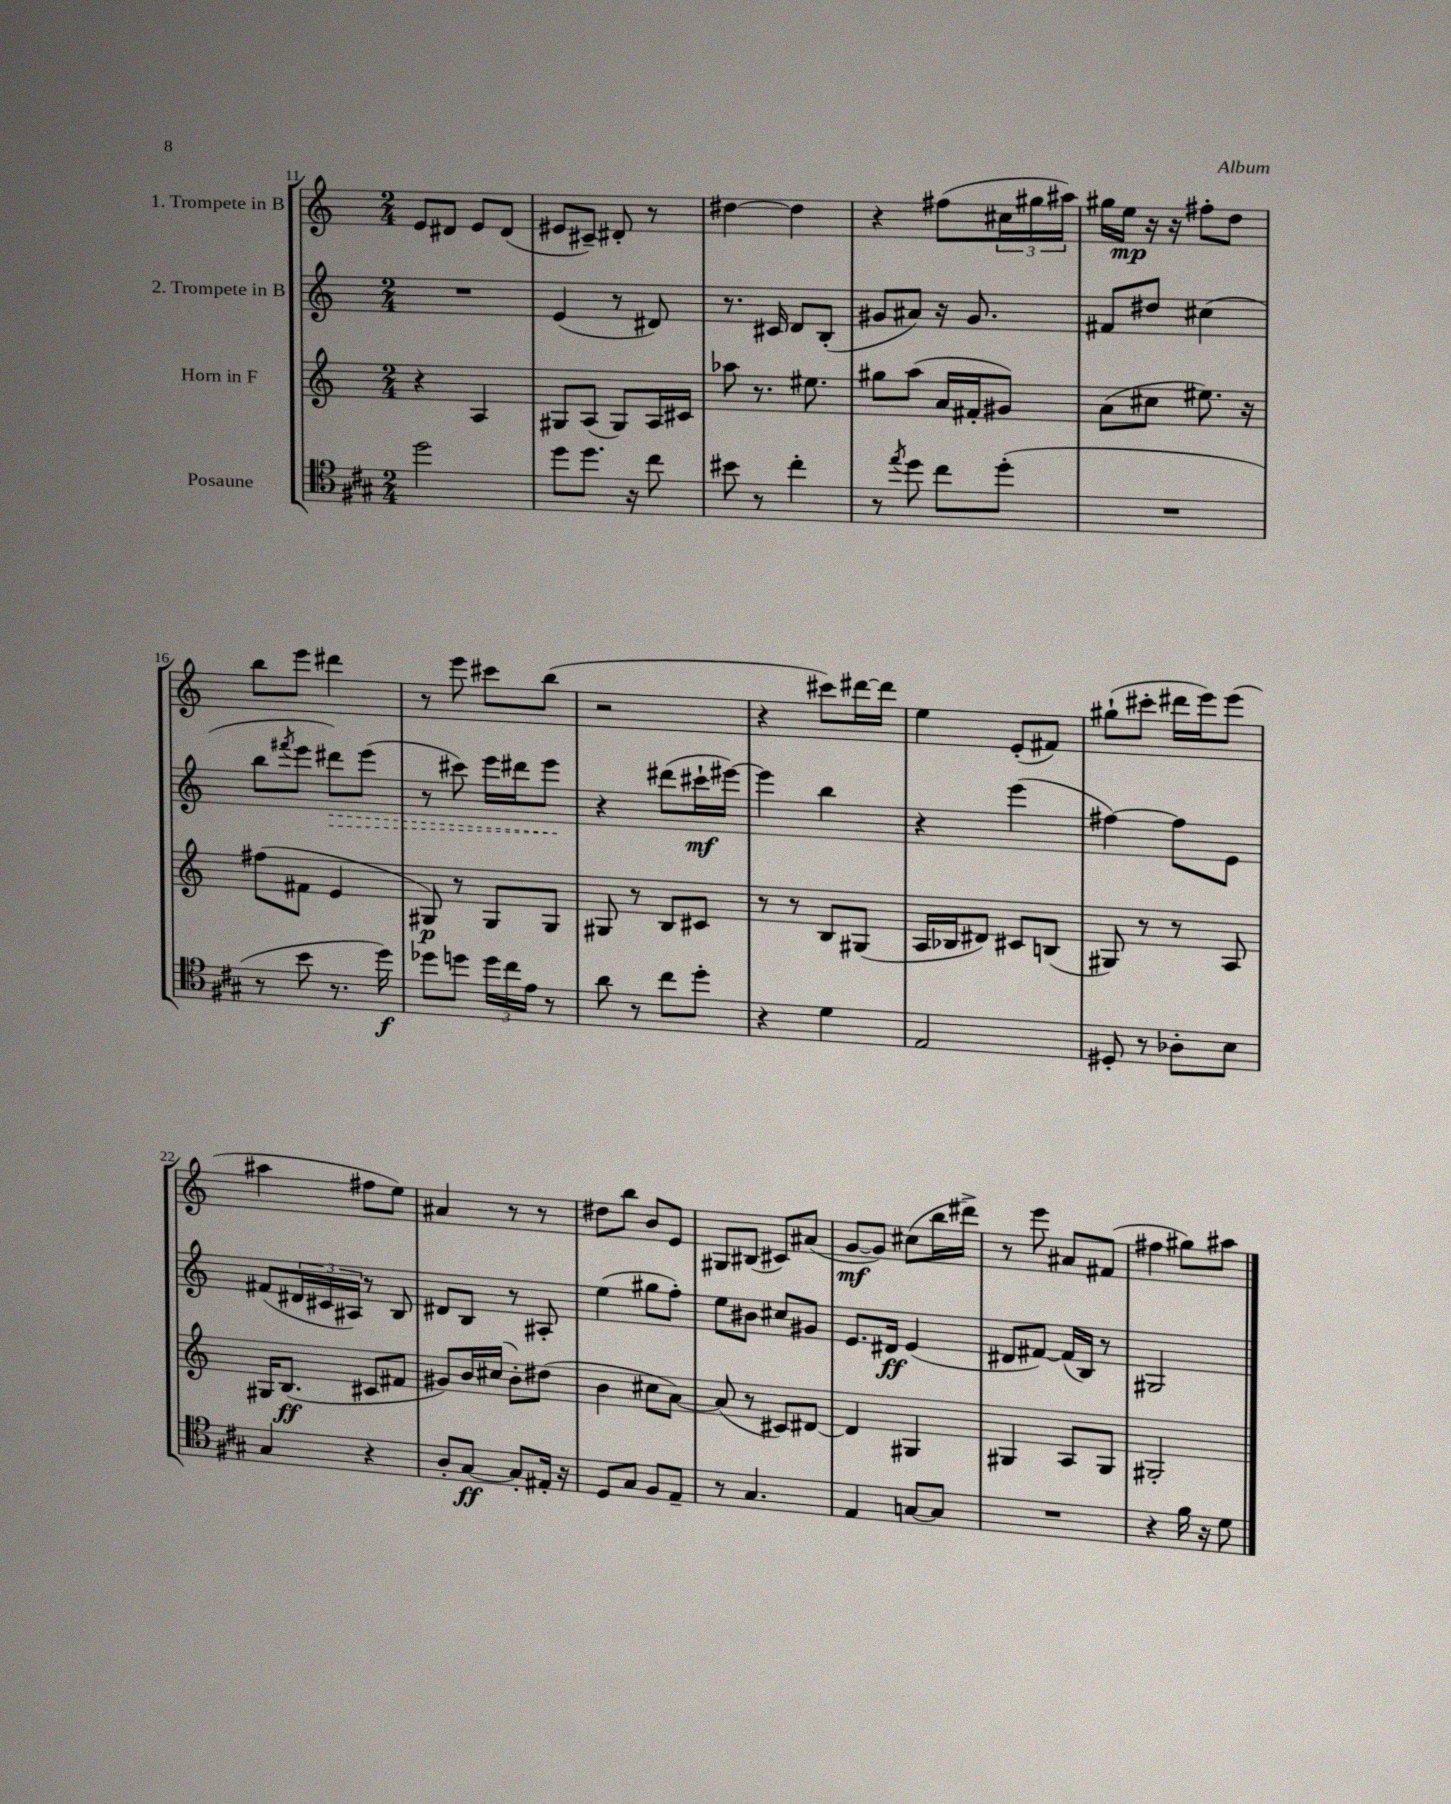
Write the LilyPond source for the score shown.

<<
\new StaffGroup <<
\new Staff = "s0" \with { instrumentName = "1. Trompete in B" } {
    \clef treble \key c \major \numericTimeSignature \time 2/4
    e'8 dis'8 e'8 dis'8( |
    eis'8 cis'8--) dis'8-. r8 |
    dis''4~ dis''4 |
    r4 fis''8( \tuplet 3/2 { cis''16 gis''16 ais''16) } |
    gis''16 e''16\mp r16 r16 fis''8-. d''8 |
    b''8 e'''8 dis'''4 |
    r8 e'''8 cis'''8 b''8( |
    r2 |
    r4 cis'''8) dis'''16~ dis'''16 |
    e''4 e'8-.( fis'8) |
    gis''8-!( cis'''8-. dis'''16 e'''16) e'''8( |
    ais''4 fis''8 e''8) |
    ais'4 r8 r8 |
    dis''8 b''8 b'8 e'8 |
    gis8 bis8( cis'8) ais'8( |
    g'8~\mf g'8) cis''8( b''16 dis'''16->) |
    r8 e'''8 ais'8 fis'8( |
    fis''4 gis''8) ais''8 \bar "|." |
}
\new Staff = "s1" \with { instrumentName = "2. Trompete in B" } {
    \clef treble \key c \major \numericTimeSignature \time 2/4
    R2 |
    e'4( r8 dis'8) |
    r8. cis'16 d'8 b8-.( |
    gis'8 ais'8) r16 gis'8. |
    fis'8 dis''8 cis''4( |
    b''8 \acciaccatura { fis'''8 } e'''8 \once \override Hairpin.style = #'dashed-line dis'''8\>) e'''8( |
    r8 cis'''8) e'''16 dis'''16 e'''8\! |
    r4 dis'''8( cis'''16-!\mf eis'''16~) |
    eis'''4 b''4 |
    r4 e'''4( |
    fis''4~) fis''8 e'8 |
    fis'8( \tuplet 3/2 { dis'16 cis'16 ais16) } r8 b8 |
    dis'8 b8 r8 ais8-. |
    e''4( gis''8 f''8-.) |
    e''8 bis'8 cis''8 gis'8 |
    e'8. dis'16\ff e'4( |
    dis'8 fis'8~) fis'16( b16) r8 |
    gis2 \bar "|." |
}
\new Staff = "s2" \with { instrumentName = "Horn in F" } {
    \clef treble \key c \major \numericTimeSignature \time 2/4
    r4 a4 |
    gis8 a8( gis8) a16 cis'16 |
    aes''8 r8. eis''8. |
    gis''8 a''8( a'16 fis'16-. gis'8) |
    a'8( cis''8 eis''8.) r16 |
    fis''8( fis'8 e'4 |
    gis8\p) r8 gis8 gis8 |
    gis8 r8 b8 cis'8 |
    r8 r8 b8 gis8( |
    a16 bes16 dis'8) cis'8 b8( |
    gis8) r8 r8 a8 |
    gis16 b8.\ff( cis'8 fis'8 |
    gis'8) b'16 cis''16( b'8-.) dis''8( |
    b'4 cis''8 a'8~) |
    a'8( r8 cis'8) dis'8~ |
    dis'4 gis4 |
    gis4 a8 gis8 |
    gis2-. \bar "|." |
}
\new Staff = "s3" \with { instrumentName = "Posaune" } {
    \clef tenor \key a \major \numericTimeSignature \time 2/4
    d''2 |
    d''8 d''8. r16 cis''8 |
    bis'8 r8 cis''4-. |
    r8 \acciaccatura { e''8 } d''8 cis''8 d''8-.( |
    R2 |
    r8 b'8 r8. d''16\f) |
    des''8 d''8 \tuplet 3/2 { d''16 cis''16 e'16 } r8 |
    a'8 r8 cis''8 d''8-. |
    r4 d'4 |
    e2 |
    dis8-. r8 aes8-. b8 |
    gis4 r4 |
    a8-. gis8~\ff gis8-. eis16-. r16 |
    d8 gis8 fis8 e8-- |
    r8 gis4. |
    e4 g8~ g8 |
    R2 |
    r4 fis'16 r16 d'8 \bar "|." |
}
>>
>>
\layout { \context { \Score currentBarNumber = #11 } }
